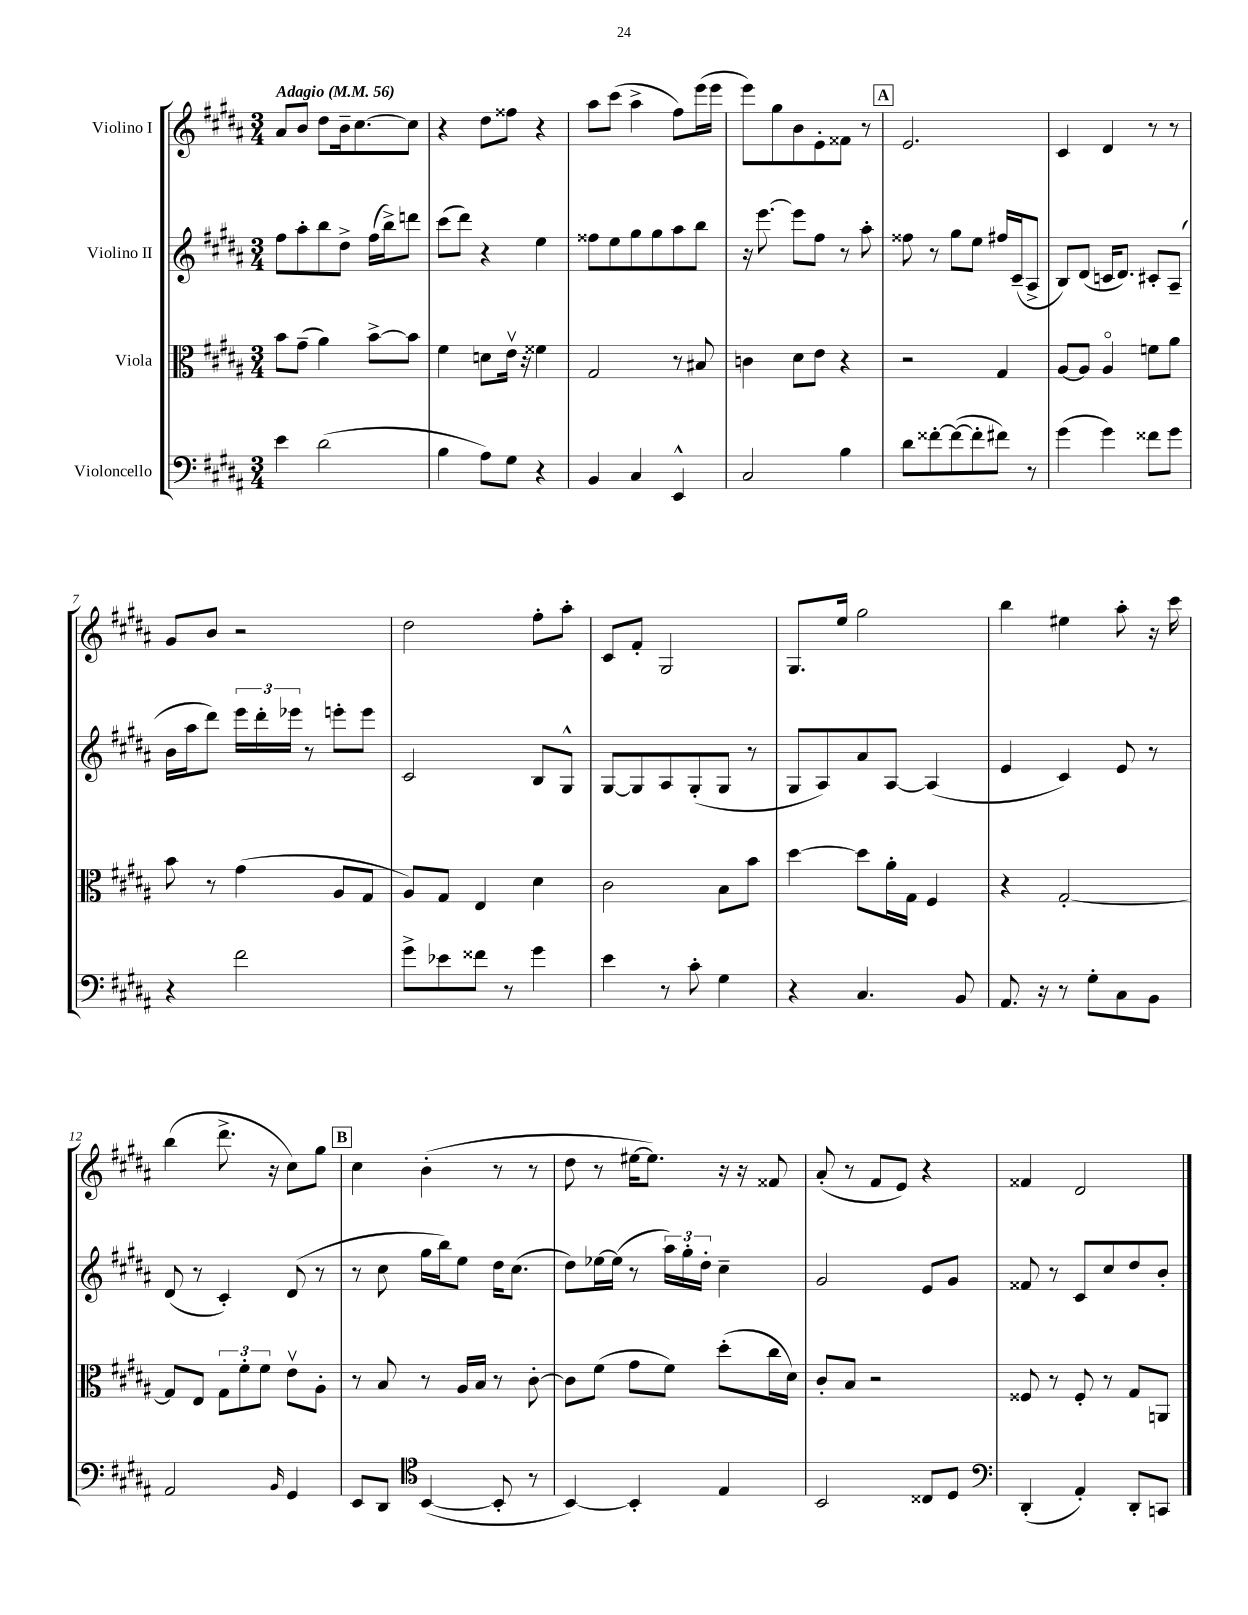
<<
\new StaffGroup <<
\new Staff = "s0" \with { instrumentName = "Violino I" } {
    \clef treble \key b \major \numericTimeSignature \time 3/4 \tempo "Adagio" 4 = 56
    ais'8 b'8 dis''8 b'16-- cis''8.~ cis''8 |
    r4 dis''8 fisis''8 r4 |
    ais''8 cis'''8( ais''4-> fis''8) e'''16( e'''16 |
    e'''8) gis''8 b'8 e'8-. fisis'8 r8 |
    \mark \markup { \box "A" } e'2. |
    cis'4 dis'4 r8 r8 |
    gis'8 b'8 r2 |
    dis''2 fis''8-. ais''8-. |
    cis'8 fis'8-. gis2 |
    gis8. e''16 gis''2 |
    b''4 eis''4 ais''8-. r16 cis'''16 |
    b''4( dis'''8.-> r16 cis''8) gis''8 |
    \mark \markup { \box "B" } cis''4 b'4-.( r8 r8 |
    dis''8 r8 eis''16~ eis''8.) r16 r16 fisis'8 |
    ais'8-.( r8 fis'8 e'8) r4 |
    fisis'4 dis'2 \bar "|." |
}
\new Staff = "s1" \with { instrumentName = "Violino II" } {
    \clef treble \key b \major \numericTimeSignature \time 3/4
    fis''8 ais''8-. b''8 dis''8-> fis''16( b''16->) d'''8 |
    cis'''8( dis'''8) r4 e''4 |
    fisis''8 e''8 gis''8 gis''8 ais''8 b''8 |
    r16 e'''8.~ e'''8 fis''8 r8 ais''8-. |
    \mark \markup { \box "A" } fisis''8 r8 gis''8 e''8 fis''16 cis'16--( ais8-> |
    b8) dis'8( c'16 dis'8.) cis'8-. ais8--( |
    b'16 ais''16 dis'''8) \tuplet 3/2 { e'''16 dis'''16-. ees'''16 } r8 e'''8-. e'''8 |
    cis'2 b8 gis8-^ |
    gis8~ gis8 ais8 gis8-.( gis8 r8 |
    gis8 ais8) ais'8 ais8~ ais4( |
    e'4 cis'4) e'8 r8 |
    dis'8( r8 cis'4-.) dis'8( r8 |
    \mark \markup { \box "B" } r8 cis''8 gis''16 b''16) e''8 dis''16 cis''8.( |
    dis''8) ees''16~ ees''16( r8 \tuplet 3/2 { ais''16) gis''16-. dis''16-. } cis''4-- |
    gis'2 e'8 gis'8 |
    fisis'8 r8 cis'8 cis''8 dis''8 b'8-. \bar "|." |
}
\new Staff = "s2" \with { instrumentName = "Viola" } {
    \clef alto \key b \major \numericTimeSignature \time 3/4
    b'8 gis'8--( ais'4) b'8~-> b'8 |
    fis'4 d'8 e'16\upbow r16 fisis'4 |
    gis2 r8 bis8 |
    c'4 dis'8 e'8 r4 |
    \mark \markup { \box "A" } r2 gis4 |
    ais8~ ais8 ais4\flageolet f'8 ais'8 |
    b'8 r8 gis'4( ais8 gis8 |
    ais8) gis8 e4 dis'4 |
    cis'2 b8 b'8 |
    dis''4~ dis''8 ais'16-. gis16 fis4 |
    r4 gis2~-. |
    gis8 e8 \tuplet 3/2 { gis8 fis'8-. fis'8 } e'8\upbow ais8-. |
    \mark \markup { \box "B" } r8 b8 r8 ais16 b16 r8 cis'8~-. |
    cis'8 fis'8( gis'8 fis'8) dis''8-.( cis''16 dis'16) |
    cis'8-. b8 r2 |
    fisis8 r8 fisis8-. r8 gis8 a,8 \bar "|." |
}
\new Staff = "s3" \with { instrumentName = "Violoncello" } {
    \clef bass \key b \major \numericTimeSignature \time 3/4
    e'4 dis'2( |
    b4 ais8) gis8 r4 |
    b,4 cis4 e,4-^ |
    cis2 b4 |
    \mark \markup { \box "A" } dis'8 fisis'8~-. fisis'8~( fisis'8-. fis'8) r8 |
    gis'4( gis'4) fisis'8 gis'8 |
    r4 fis'2 |
    gis'8-> ees'8 fisis'8 r8 gis'4 |
    e'4 r8 cis'8-. gis4 |
    r4 cis4. b,8 |
    ais,8. r16 r8 gis8-. cis8 b,8 |
    ais,2 \grace { b,16 } gis,4 |
    \mark \markup { \box "B" } e,8 dis,8 \clef tenor b,4~( b,8-. r8 |
    b,4~) b,4-. e4 |
    b,2 cisis8 dis8 |
    \clef bass dis,4-.( ais,4-.) dis,8-. c,8 \bar "|." |
}
>>
>>
